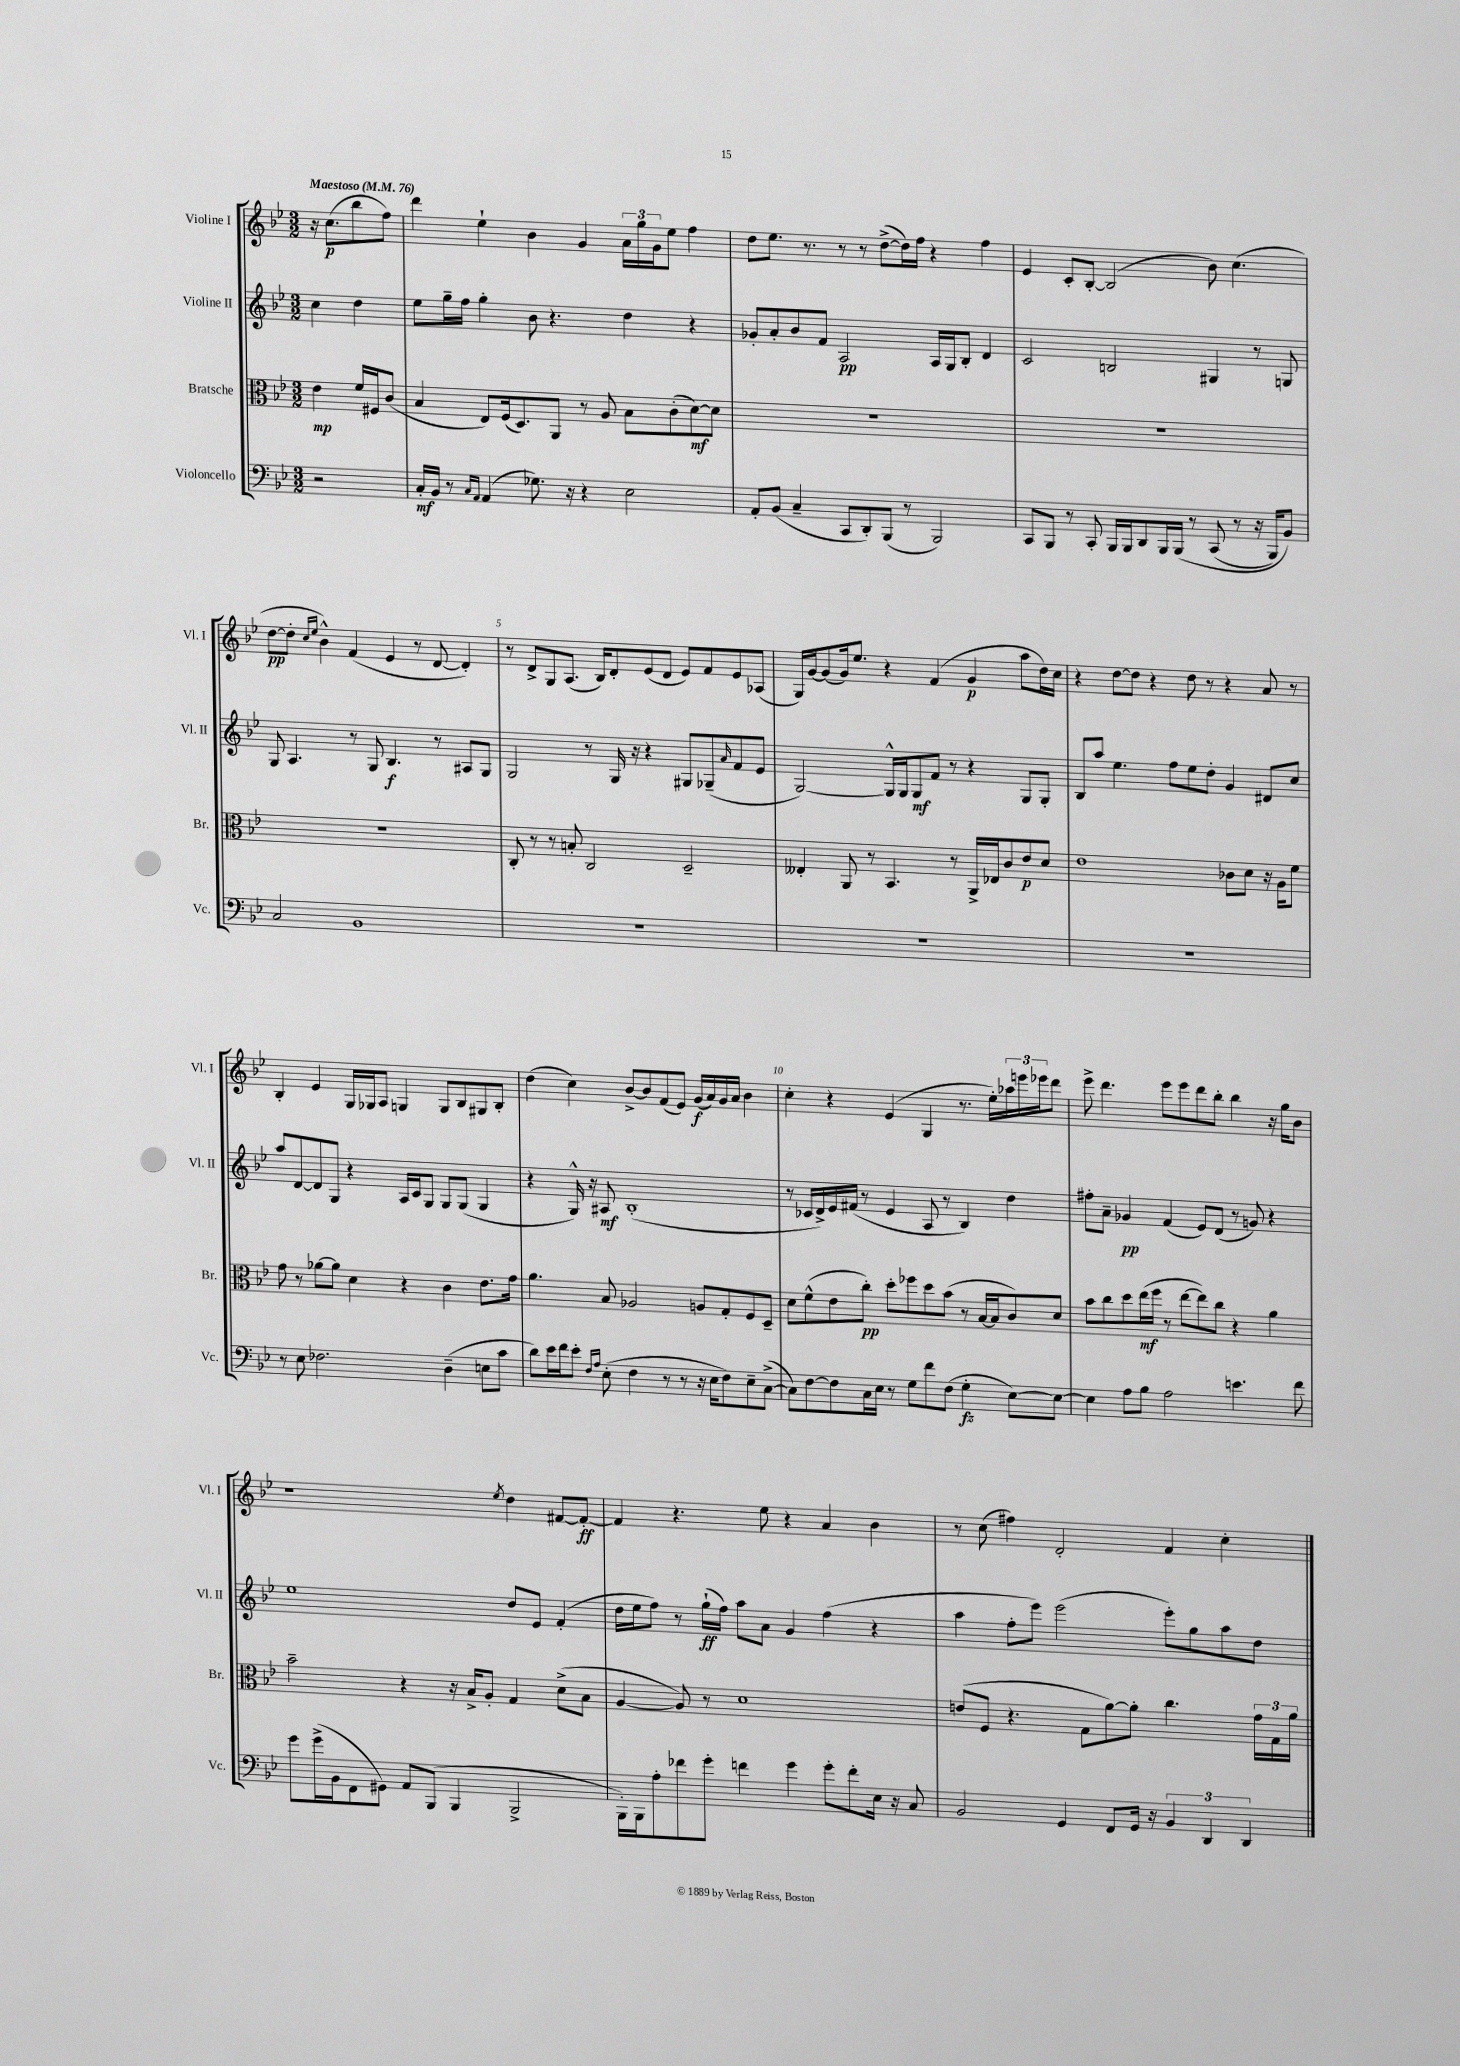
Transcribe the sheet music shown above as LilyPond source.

<<
\new StaffGroup <<
\new Staff = "s0" \with { instrumentName = "Violine I" shortInstrumentName = "Vl. I" } {
    \clef treble \key bes \major \numericTimeSignature \time 3/2 \partial 2 \tempo "Maestoso" 4 = 76
    r16 c''8.\p( bes''8 f''8) |
    d'''4 ees''4-! bes'4 g'4 \tuplet 3/2 { a'16 g''16 g'16 } ees''8 f''4 |
    d''8 ees''8. r8. r8 r8 d''8~->( d''16) f''16 r4 f''4 |
    ees'4 c'8-. bes8~-. bes2( bes'8) c''4.( |
    d''8~\pp d''8-. \grace { c''16 ees''16 } bes'4-^) f'4( ees'4 r8 d'8~ d'4-.) |
    r8 d'8-> g8 a8.( bes16) d'8-. ees'8( d'8 ees'8) f'8 ees'8 aes8( |
    g16) g'16~ g'8( g'16) ees''8. r4 f'4( g'4\p a''8 d''16) c''16 |
    r4 d''8~ d''8 r4 d''8 r8 r4 a'8 r8 |
    bes4-. ees'4 g16 ges16 a8 g4 g8 bes8 gis8 bes8-. |
    d''4( c''4) bes'8~-> bes'8 f'8( ees'8) g'16\f( a'16) g'16 a'16 bes'4 |
    c''4-. r4 ees'4( g4 r8. ees''16-.) \tuplet 3/2 { aes''16 e'''16 ees'''16 } d'''8 |
    ees'''8-> d'''4. ees'''8 ees'''8 d'''8 bes''8-. bes''4 r16 g''16 bes'8 |
    r1 \acciaccatura { ees''8 } d''4 fis'8~ fis'8~-.\ff |
    fis'4 r4. ees''8 r4 a'4 bes'4 |
    r8 c''8( fis''4) d'2-. f'4 c''4-. \bar "|." |
}
\new Staff = "s1" \with { instrumentName = "Violine II" shortInstrumentName = "Vl. II" } {
    \clef treble \key bes \major \numericTimeSignature \time 3/2 \partial 2
    c''4 d''4 |
    ees''8 g''16-- f''16 g''4-. bes'8 r4. d''4 r4 |
    ges'8-. a'8-. bes'8 f'8 a2\pp a16 g16 bes8-. d'4 |
    c'2 b2 gis4 r8 g8 |
    g8 a4. r8 g8 bes4.\f r8 ais8 g8 |
    g2 r8 g16 r16 r4 gis8 ges8--( \grace { a'16 } f'8 ees'8 |
    g2~) g16-^ g16 g8\mf f'8 r8 r4 g8 g8-. |
    bes8 a''8 ees''4. f''8 ees''8 d''8-. g'4 dis'8 c''8 |
    a''8 d'8~ d'8 g8 r4 a16 c'16 g8 g8 g8( g4 |
    r4 g16-^) r16 ais8\mf bes1-.( |
    r8 ces'16 d'16->) ees'16 fis'16( r8 ees'4 a8 r8 bes4) d''4 |
    fis''8-. a'8-- ges'4\pp f'4( ees'8) d'8( r8 g'8) r4 |
    ees''1 d''8 ees'8 f'4-.( |
    d''16 ees''16 f''8) r8 g''16-!\ff( f''16) a''8 a'8 g'4 f''4( r4 |
    a''4 f''8-. ees'''8) ees'''2( ees'''8-.) g''8 a''8 d''8 \bar "|." |
}
\new Staff = "s2" \with { instrumentName = "Bratsche" shortInstrumentName = "Br." } {
    \clef alto \key bes \major \numericTimeSignature \time 3/2 \partial 2
    ees'4\mp f'16 fis16 c'8( |
    bes4 ees8) f16( d8.) a,8 r8 a8 bes8 c'8-.( d'8~\mf) d'8 |
    R1. |
    R1. |
    R1. |
    c8-. r8 r8 b8-. c2 d2-- |
    eeses4-. a,8 r8 bes,4. r8 a,16-> ees16 c'8 ees'8\p d'8 |
    ees'1 ces'8 d'8 r16 a16 f'8 |
    g'8 r8 aes'8~ aes'8 d'4 r4 c'4 ees'8. g'16 |
    a'4. bes8 aes2 a8 g8-. f8 d8-- |
    d'8 f'8-^( ees'8 c''8-.\pp) d''8-. fes''8 d''8 bes'8( r8 bes16~ bes16 c'8) d'8 |
    bes'8 c''8 d''8 ees''16\mf( f''16 r8 ees''8~ ees''8) c''8 r4 a'4 |
    bes'2-- r4 r16 bes16-> a8-. g4 d'8->( bes8 |
    a4~ a8) r8 d'1 |
    e'8( f8 r4. g8 a'8~) a'8-. c''4. \tuplet 3/2 { g'16 g16 a'16 } \bar "|." |
}
\new Staff = "s3" \with { instrumentName = "Violoncello" shortInstrumentName = "Vc." } {
    \clef bass \key bes \major \numericTimeSignature \time 3/2 \partial 2
    r2 |
    c16-.\mf bes,16 r8 \grace { c16 a,16 } a,4( ges8.) r16 r4 ees2 |
    a,8-. bes,8( c4-- c,8 d,8-.) bes,,8( r8 bes,,2) |
    c,8 bes,,8 r8 c,8-. bes,,16 bes,,16 d,8 bes,,16 bes,,16\( r8 c,8( r8 r16 bes,,16) bes,8\) |
    c2 bes,1 |
    R1. |
    R1. |
    R1. |
    r8 ees8 fes2. d4--( e8 c'8 |
    d'8) ees'16 f'16 ees'8-. \grace { f16 a16 } ees8-.( f4 r8 r8 r16 ees16 f8) ees8-- c8~->( |
    c8) f8~ f8 c16 ees16 r8 g8 f'8 f8( g4-.\fz ees8~) ees8~ |
    ees4 a8 bes8 a2 e'4. f'8 |
    g'8 g'16->( bes,16 f,8 gis,8) a,8 bes,,8( bes,,4 bes,,2-> |
    bes,,16-.) bes,,16 a8-. fes'8 g'8-. f'4 g'4 g'8-. f'8-. ees16 r16 c8 |
    bes,2 g,4 f,8 g,16 r16 \tuplet 3/2 { bes,4 d,4 d,4 } \bar "|." |
}
>>
>>
\layout { \context { \Score \override BarNumber.break-visibility = ##(#f #t #t) barNumberVisibility = #(every-nth-bar-number-visible 5) } }
